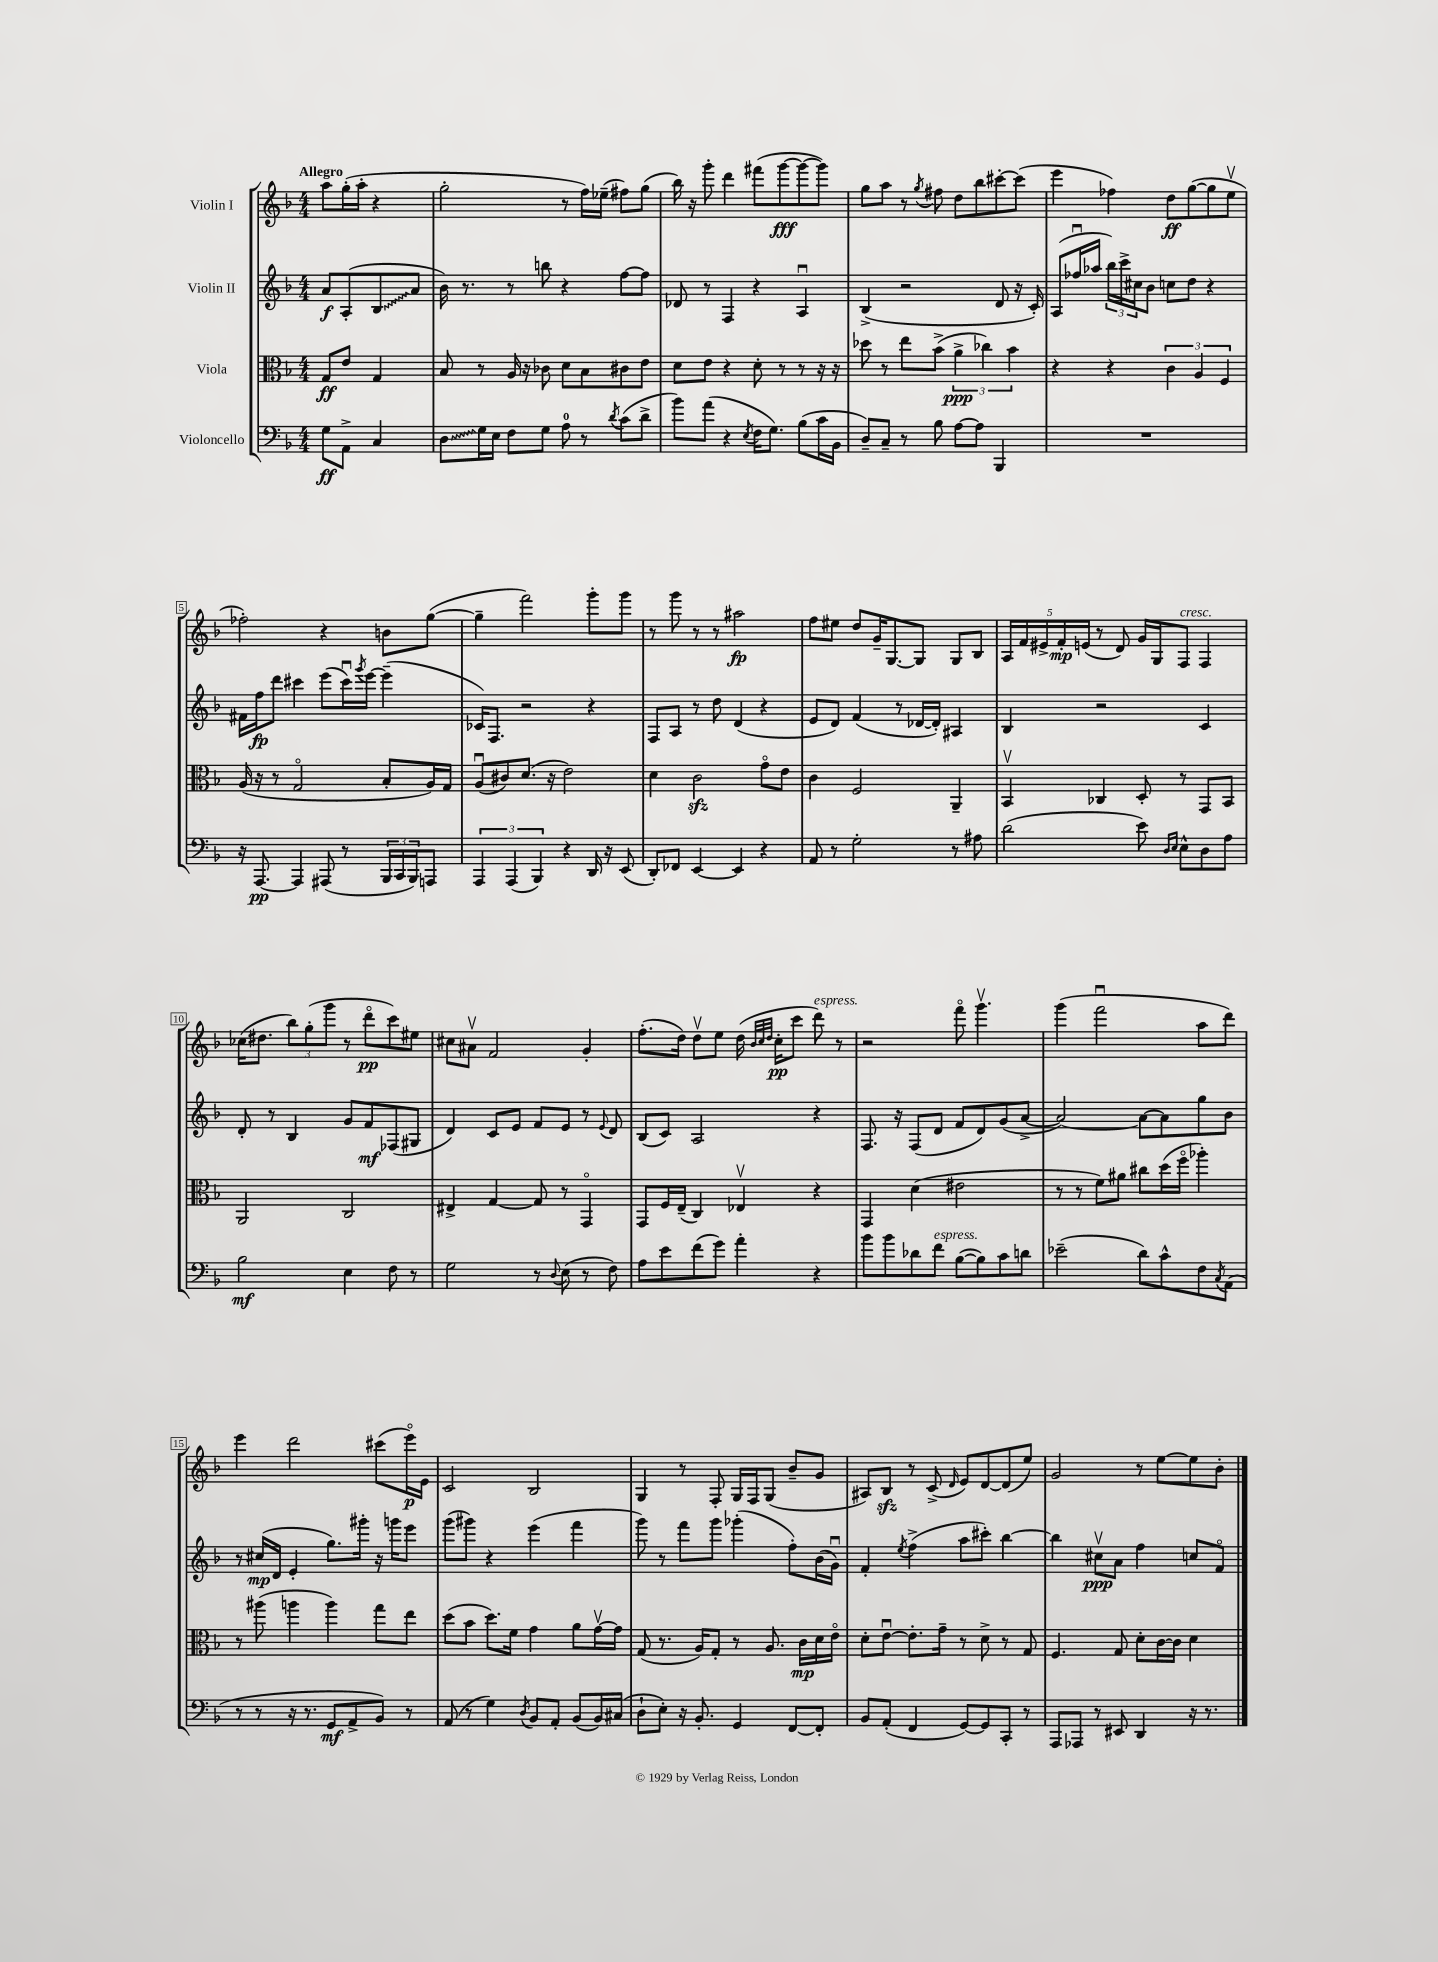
<<
\new StaffGroup <<
\new Staff = "s0" \with { instrumentName = "Violin I" } {
    \clef treble \key f \major \numericTimeSignature \time 4/4 \partial 2 \tempo "Allegro"
    a''8 g''16-.( a''16-. r4 |
    g''2-. r8 f''16) ees''16--( fis''8) g''8( |
    bes''16) r16 g'''8-. d'''4 fis'''8( g'''8~\fff g'''8~ g'''8) |
    g''8 a''8 r8 \acciaccatura { g''8 } fis''8 d''8 bes''8 cis'''8~-. cis'''8( |
    e'''4 fes''4) d''8\ff g''8~( g''8 e''8\upbow |
    fes''2-.) r4 b'8 g''8~( |
    g''4-- f'''2) g'''8-. g'''8 |
    r8 g'''8 r8 r8 ais''2\fp |
    f''8 eis''8 d''8 g'16-- g8.~ g8 g8 bes8 |
    \tuplet 5/4 { a16 f'16 eis'16-> f'16-.\mp e'16( } r8 d'8) g'16 g16 f8^\markup { \italic "cresc." } f4 |
    ces''16( dis''8. \tuplet 3/2 { bes''8) g''8-.( g'''8 } r8 d'''8\flageolet\pp c'''8) eis''8 |
    cis''8 ais'8\upbow f'2 g'4-. |
    f''8.-.( d''16) d''8\upbow e''8 d''16( \grace { bes'32 c''32 d''32 } c''16-.\pp c'''8 d'''8^\markup { \italic "espress." }) r8 |
    r2 f'''8\flageolet g'''4.\upbow |
    g'''4( f'''2\downbow a''8 d'''8) |
    e'''4 d'''2 cis'''8( e'''16\flageolet\p) e'16 |
    c'2 bes2 |
    g4 r8 f8-. g16 f16 g8( bes'8-- g'8 |
    ais8) bes8\sfz r8 c'8->( \grace { d'16 } e'8) d'8~ d'8( e''8) |
    g'2 r8 e''8~ e''8 bes'8-. \bar "|." |
}
\new Staff = "s1" \with { instrumentName = "Violin II" } {
    \clef treble \key f \major \numericTimeSignature \time 4/4 \partial 2
    a'8\f a8-.( \once \override Glissando.style = #'zigzag bes8\glissando a'8 |
    bes'16) r8. r8 b''8 r4 f''8~ f''8 |
    des'8 r8 f4 r4 a4\downbow |
    bes4->( r2 d'8 r16 c'16-.) |
    a8( fes''16\downbow aes''16 \tuplet 3/2 { bes''16) c'''16-> cis''16 } bes'8 c''8 d''8 r4 |
    fis'16 f''16\fp d'''8 cis'''4 e'''8( cis'''16\downbow) \acciaccatura { g'''8 } e'''16~ e'''4--( |
    ces'16) f8. r2 r4 |
    f8 a8 r8 d''8 d'4( r4 |
    e'8 d'8) f'4( r8 des'16~ des'16-.) ais4 |
    bes4 r2 c'4 |
    d'8-. r8 bes4 g'8 f'8\mf fes8( gis8 |
    d'4) c'8 e'8 f'8 e'8 r8 \appoggiatura { e'8 } d'8 |
    bes8( c'8) a2 r4 |
    f8. r16 f8( d'8 f'8 d'8) g'8( a'8~-> |
    a'2~) a'8~ a'8 g''8 bes'8 |
    r8 cis''16\mp( d'16 e'4-. g''8.) gis'''16-. r16 g'''16 e'''8 |
    g'''8( gis'''8) r4 e'''4( f'''4 |
    g'''8) r8 f'''8 g'''8 ges'''4-.( f''8-.) bes'16( g'16\downbow) |
    f'4-. \acciaccatura { e''8 } f''4->( a''8 cis'''8-.) bes''4~ |
    bes''4 cis''8\upbow\ppp a'8 f''4 c''8 f'8\flageolet \bar "|." |
}
\new Staff = "s2" \with { instrumentName = "Viola" } {
    \clef alto \key f \major \numericTimeSignature \time 4/4 \partial 2
    g8\ff e'8 g4 |
    bes8 r8 a16 r16 ces'8 d'8 bes8 cis'8 e'8 |
    d'8 e'8 r4 d'8-. r8 r8 r16 r16 |
    des''8 r8 e''8 bes'8->( \tuplet 3/2 { a'4->\ppp ces''4) bes'4 } |
    r4 r4 \tuplet 3/2 { c'4 a4 f4 } |
    a16( r16 r8 g2\flageolet bes8-. a16) g16 |
    a8\downbow( cis'8) d'8.( r16 e'2) |
    d'4 c'2\sfz g'8\flageolet e'8 |
    c'4 f2 a,4-- |
    bes,4\upbow ces4 d8-. r8 g,8 bes,8 |
    a,2 c2 |
    eis4-> g4~ g8 r8 g,4\flageolet |
    g,8 f16 e16--( c4) ees4\upbow r4 |
    g,4 d'4( eis'2 |
    r8 r8 f'8) ais'8 cis''8 d''16( f''16\flageolet aes''4-.) |
    r8 ais''8( a''4 a''4) g''8 e''8 |
    d''8( bes'8 d''8.) f'16 g'4 a'8 g'16~\upbow g'16 |
    g8( r8. a16) g8-. r8 a8. c'16\mp d'16 e'16\flageolet |
    d'8-. e'8~\downbow e'8.-. g'16-- r8 d'8-> r8 g8 |
    f4. g8 d'8-. c'16~ c'16 d'4 \bar "|." |
}
\new Staff = "s3" \with { instrumentName = "Violoncello" } {
    \clef bass \key f \major \numericTimeSignature \time 4/4 \partial 2
    g8\ff a,8-> c4 |
    \once \override Glissando.style = #'zigzag d8\glissando g16 e16 f8 g8 a8-0 r8 \acciaccatura { d'8 } c'8( d'8-> |
    bes'8) a'8( r4 \acciaccatura { e8 } f16 g8.) bes8( c'16 bes,16 |
    d8--) c8-- r8 bes8 a8~ a8 bes,,4 |
    R1 |
    r16 a,,8.~\pp a,,4 ais,,8( r8 \tuplet 3/2 { bes,,16 c,16 bes,,16) } a,,8 |
    \tuplet 3/2 { a,,4 a,,4( bes,,4) } r4 d,16 r16 e,8( |
    d,8-.) fes,8 e,4~ e,4 r4 |
    a,8 r8 g2-. r8 ais8 |
    d'2( e'8) \grace { d16 e16 } e8-^ d8 a8 |
    bes2\mf e4 f8 r8 |
    g2 r8 \appoggiatura { d8 } e8( r8 f8) |
    a8 e'8 f'8( g'8) a'4-. r4 |
    bes'8 bes'8 des'8 f'8^\markup { \italic "espress." } bes8~( bes8) c'8 d'8 |
    ees'2--( d'8) c'8-^ f8 \acciaccatura { c8 } a,8( |
    r8 r8 r16 r8. g,8\mf a,8-> bes,8) r8 |
    a,8( r8 g4) \acciaccatura { d8 } bes,8 a,8-. bes,8( bes,16) cis16( |
    d8-! e8-.) r16 bes,8.-. g,4 f,8~ f,8-. |
    bes,8 a,8-.( f,4 g,8~) g,8 c,8-. r8 |
    a,,8 aes,,8 r8 eis,8 d,4 r16 r8. \bar "|." |
}
>>
>>
\layout { \context { \Score \override BarNumber.stencil = #(make-stencil-boxer 0.1 0.3 ly:text-interface::print) } }
